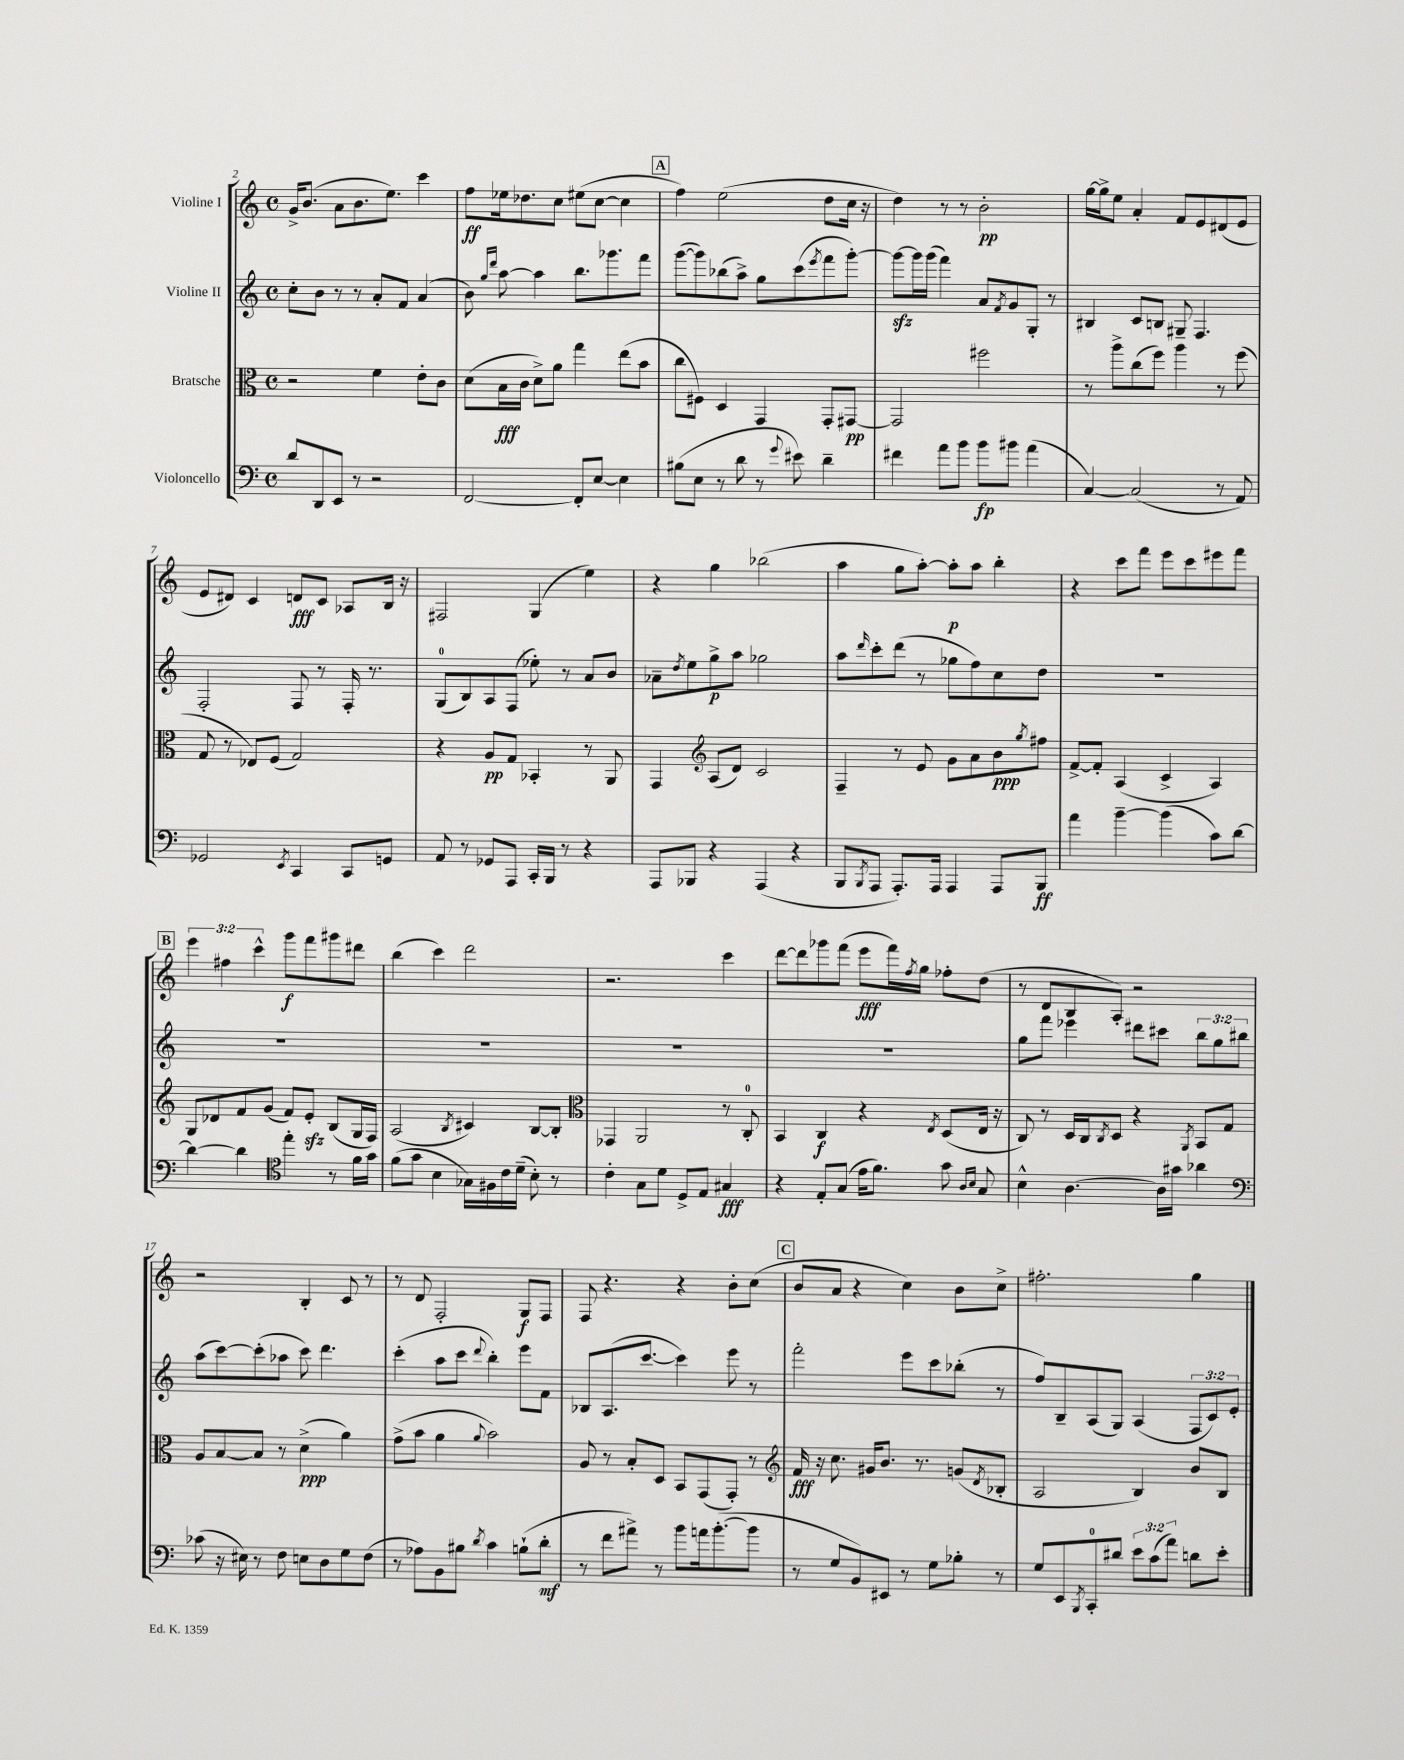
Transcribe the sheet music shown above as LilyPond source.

<<
\new StaffGroup <<
\new Staff = "s0" \with { instrumentName = "Violine I" } {
    \clef treble \key c \major \defaultTimeSignature \time 4/4 \override Staff.TupletNumber.text = #tuplet-number::calc-fraction-text
    g'16-> b'8.( a'8 b'8. e''8.) c'''4 |
    f''8\ff ees''16 des''8. c''8 eis''8( c''8~ c''4 |
    \mark \markup { \box "A" } f''4) e''2( d''8 c''16 r16 |
    d''4) r8 r8 b'2-.\pp |
    g''16~ g''16-> e''8 a'4-. f'8 e'8 dis'8( e'8 |
    e'8 dis'8) c'4 d'8\fff c'8 aes8 b16 r16 |
    fis2 g4( e''4) |
    r4 g''4 bes''2( |
    a''4 g''8 a''8~-.) a''8-.\p a''8 b''4-. |
    r4 c'''8 f'''8 e'''8 c'''8 eis'''8 f'''8 |
    \mark \markup { \box "B" } \tuplet 3/2 { e'''4 fis''4 c'''4-^ } g'''8\f f'''8 gis'''8 dis'''8 |
    b''4( c'''4) d'''2 |
    r2. c'''4 |
    d'''8~ d'''8 ges'''8 f'''8( e'''8\fff f'''16) \acciaccatura { f''8 } g''16 fes''8-. d''8( |
    r8 d'8 b8 a8-.) r2 |
    r2 b4-. c'8 r8 |
    r8 d'8 f2-. g8\f f8 |
    f8 r4. r4 b'8-. c''8( |
    \mark \markup { \box "C" } b'8 a'8 r4 c''4) b'8 c''8-> |
    fis''2.-. g''4 \bar "|." |
}
\new Staff = "s1" \with { instrumentName = "Violine II" } {
    \clef treble \key c \major \defaultTimeSignature \time 4/4 \override Staff.TupletNumber.text = #tuplet-number::calc-fraction-text
    c''8-. b'8 r8 r8 a'8-. f'8 a'4( |
    b'8) \grace { g''16 d'''16 } a''8~ a''4 b''8. ges'''8. f'''8 |
    \mark \markup { \box "A" } g'''8~( g'''8) bes''8( a''8->) g''8 c'''8( \acciaccatura { e'''8 } f'''8 g'''8~-.) |
    g'''8~\sfz g'''16 g'''16( f'''4) a'8 \acciaccatura { f'8 } g'8 g8-. r8 |
    bis4 c'8 b8 gis8-- f4. |
    f2-. f8 r8 f16-. r8. |
    g8-0( b8) a8 f8( ees''8-.) r8 a'8 b'8 |
    aes'8-- \acciaccatura { d''8 } e''8 g''8->\p a''8 ges''2 |
    a''8 \grace { d'''16 } c'''8-. d'''8( r8 ges''8 f''8) c''8 d''8 |
    R1 |
    \mark \markup { \box "B" } R1 |
    R1 |
    R1 |
    R1 |
    g''8 f'''8 ees'''4 dis'''8 cis'''8 \tuplet 3/2 { b''8 g''8 bis''8 } |
    a''8( c'''8~) c'''8-.( aes''8 c'''8) d'''4. |
    c'''4-.( a''8 c'''8 \appoggiatura { d'''8 } b''4-.) e'''8 f'8 |
    bes8 a8.( c'''8.~ c'''4) e'''8 r8 |
    \mark \markup { \box "C" } f'''2-. e'''8 c'''8 bes''8-.( r8 |
    f''8) b8-- a8( g8) a4( \tuplet 3/2 { f8 c'8) e'8-. } \bar "|." |
}
\new Staff = "s2" \with { instrumentName = "Bratsche" } {
    \clef alto \key c \major \defaultTimeSignature \time 4/4
    r2 f'4 e'8-. c'8 |
    d'8( b16\fff c'16 d'8->) a'8 g''4 e''8( b'8 |
    \mark \markup { \box "A" } c''8 fis8) d4 g,4 g,8-. gis,8~\pp |
    gis,2 fis''2 |
    r8 a''8-> c''8( f''8) a''4 r8 f''8( |
    g8 r8 ees8) f8( g2) |
    r4 a8\pp g8 bes,4-. r8 a,8 |
    g,4 \clef treble a8( d'8) c'2 |
    f4-- r8 e'8 g'8 a'8 b'8\ppp \acciaccatura { g''8 } fis''8 |
    f'8~-> f'8-. a4( c'4-> a4) |
    \mark \markup { \box "B" } g8 des'8 f'8 g'8( f'8) e'8-.\sfz b8( g16 f16) |
    a2( \acciaccatura { b8 } cis'4) b8~ b8-. |
    \clef alto ges,4 a,2 r8 c8-0-. |
    b,4 c4\f r4 \acciaccatura { e8 } d8( e16 r16 |
    c8) r8 d16 c16 \acciaccatura { c8 } d8 r4 \acciaccatura { a,8 } b,8 g8 |
    a8 b8~ b8 r8 d'4->\ppp( a'4) |
    g'8->( b'8 a'4 \appoggiatura { a'8 } b'2) |
    a8 r8 b8-. d8 b,8 g,8( g,8-.) r8 |
    \mark \markup { \box "C" } \clef treble f'16\fff r16 c''8. gis'16 b'8. r8. g'8( \acciaccatura { d'8 } bes8-. |
    a2 b4) b'8 b8 \bar "|." |
}
\new Staff = "s3" \with { instrumentName = "Violoncello" } {
    \clef bass \key c \major \defaultTimeSignature \time 4/4 \override Staff.TupletNumber.text = #tuplet-number::calc-fraction-text
    d'8 d,8 e,8 r8 r2 |
    f,2~ f,8-. e8~ e4 |
    \mark \markup { \box "A" } bis8( e8 r8 d'8 r8 \appoggiatura { g'8 } eis'8) d'4-- |
    fis'4 a'8 b'8 b'8\fp bis'8 a'4( |
    c4~) c2( r8 a,8) |
    ges,2 \acciaccatura { e,8 } c,4 c,8 g,8 |
    a,8 r8 ges,8 a,,8 c,16-. b,,16 r8 r4 |
    a,,8 bes,,8 r4 a,,4( r4 |
    b,,8 \acciaccatura { b,,8 } a,,8 a,,8.-.) a,,16 a,,4 a,,8 b,,8\ff |
    a'4 b'4~-- b'4( c'8) d'8~ |
    \mark \markup { \box "B" } d'4~ d'4 \clef tenor e''4-. r8 f'16 g'16 |
    f'8( g'8 b4 ges16) fis16 c'16 d'16--( b8-.) r8 |
    c'4-. g8 d'8 d8-> e8 gis4\fff |
    r4 e8-. g8( e'16 f'8.) g'8 \grace { a16 b16 } g8 |
    b4-^ a4.~ a16 gis'16 aes'4 |
    \clef bass ces'8( r16 eis16) r8 f8 e8 d8 g8 f8( |
    r8 aes8) b,8 bis8 \acciaccatura { d'8 } c'4 b8-!( d'8-.\mf |
    r8 f'8 ais'8->) r8 b'8 a'16 b'8.~-.( b'8 |
    \mark \markup { \box "C" } r8 g8 b,8) eis,8 r8 g8 bes8-. r8 |
    g8 e,8 \acciaccatura { b,,8 } c,8-0-. dis'8 \tuplet 3/2 { e'8 c'8( a'8) } d'8 e'8-. \bar "|." |
}
>>
>>
\layout { \context { \Score currentBarNumber = #2 } }
